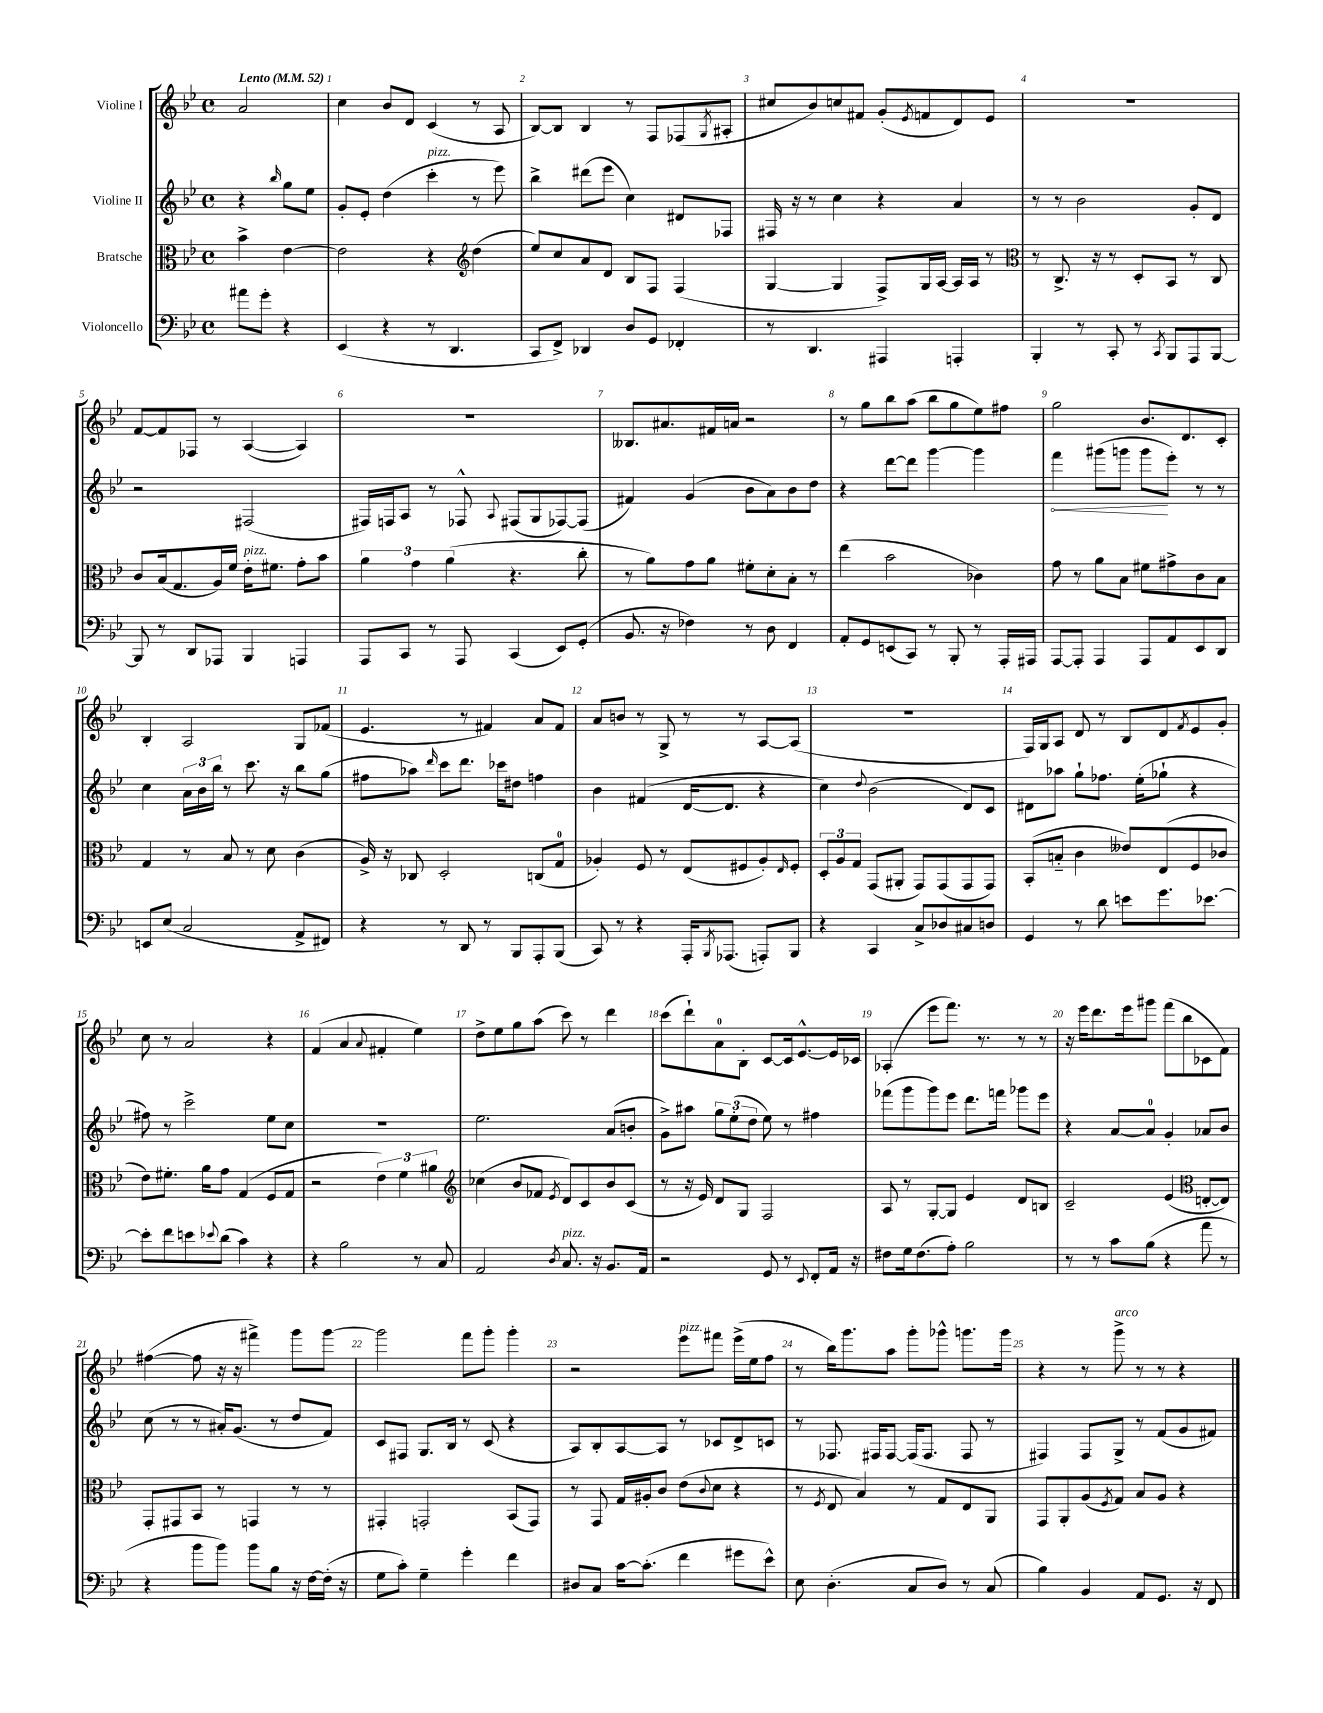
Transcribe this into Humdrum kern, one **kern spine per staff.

**kern	**kern	**kern	**dynam	**kern
*part4	*part3	*part2	*part2	*part1
*staff4	*staff3	*staff2	*staff2	*staff1
*I"Violoncello	*I"Bratsche	*I"Violine II	*	*I"Violine I
*clefF4	*clefC3	*clefG2	*	*clefG2
*k[b-e-]	*k[b-e-]	*k[b-e-]	*	*k[b-e-]
*M4/4	*M4/4	*M4/4	*	*M4/4
*met(c)	*met(c)	*met(c)	*	*met(c)
*MM52	*MM52	*MM52	*	*MM52
=	=	=	=	=
!	!	!	!	!LO:TX:a:B:t=Lento
8a#X\L	4b-^\	4r	.	2a/
8g'\J	.	.	.	.
.	.	16qqbb-/	.	.
4r	[4e-\	8gg\L	.	.
.	.	8ee-\J	.	.
=1	=1	=1	=1	=1
(4EE-/	2e-\]	8g'/L	.	4cc\
.	.	8e-'/J	.	.
4r	.	(4dd\	.	8b-/L
.	.	.	.	8d/J
!	!	!LO:TX:a:i:t=pizz.	!	!
8r	4r	4ccc'\	.	(4c/
4.DD/	.	.	.	.
*	*clefG2	*	*	*
.	(4dd\	8r	.	8r
.	.	8eee-\)	.	8A/
=2	=2	=2	=2	=2
8CC/L	8ee-/L)	4bb-^\	.	[8B-/L)
8FF^/J)	8cc/	.	.	8B-/J]
4DD-X/	8a/	(8ddd#X\L	.	4B-/
.	8d/J	8eee-\J	.	.
8D/L	8B-/L	4cc\)	.	8r
8GG/J	8F/J	.	.	8F/L
4FF-X'/	(4F/	8d#X/L	.	(8F-X/
.	.	.	.	8qG/
.	.	8F-X/J	.	8A#X'/J
=3	=3	=3	=3	=3
8r	[4G/	16F#X/	.	8cc#X/L
.	.	16r	.	.
4.DD/	.	8r	.	8b-/)
.	4G/]	4cc\	.	8ccn/
.	.	.	.	8f#X/J
4AAA#X/	8F^/L)	4r	.	(8g'/L
.	.	.	.	8qe-/
.	16G/L	.	.	8fn/
.	[16A/JJ	.	.	.
4AAAn'/	16A/LL]	4a/	.	8d/)
.	16A/JJ	.	.	.
.	8r	.	.	8e-/J
=4	=4	=4	=4	=4
*	*clefC3	*	*	*
4BBB-'/	8r	8r	.	1r
.	8.C^/	8r	.	.
8r	.	2b-\	.	.
.	16r	.	.	.
8CC'/	8r	.	.	.
8r	8D'/L	.	.	.
8qCC/	.	.	.	.
8BBB-/L	8BB-/J	.	.	.
8AAA/	8r	8g'/L	.	.
[8BBB-/J	8C/	8d/J	.	.
!!LO:LB:g=z
=5	=5	=5	=5	=5
8BBB-/]	8c/L	2r	.	[8f/L
8r	(16B-/k	.	.	8f/]
.	8.G/	.	.	.
8DD/L	.	.	.	8F-X/J
8AAA-X/J	16A/L)	.	.	8r
.	16f/JJ	.	.	.
!	!LO:TX:a:i:t=pizz.	!	!	!
4BBB-/	16e-'\KL	(2F#X/	.	([4A/
.	8.f#X\J	.	.	.
4AAAn/	8g'\L	.	.	4A/])
.	8b-\J	.	.	.
=6	=6	=6	=6	=6
8AAA/L	6a\	16F#X/LL)	.	1r
.	.	16Fn/J	.	.
8CC/J	.	8A/J	.	.
.	6g\	.	.	.
8r	.	8r	.	.
.	(6a\	.	.	.
8AAA/	.	8F-X^^/	.	.
.	.	8qqA/	.	.
(4CC/	4.r	(8F#X/L	.	.
.	.	8G/	.	.
8EE-/L)	.	[8F-X/)	.	.
(8GG'/J	8cc'\	(8F-/J]	.	.
=7	=7	=7	=7	=7
8.BB-/	8r	4f#X/)	.	8.B--X/L
.	8a\L)	.	.	.
16r	.	.	.	8.a#X/
4F-X\)	8g\	(4g/	.	.
.	8a\J	.	.	16f#X/L
.	.	.	.	16an/JJ
8r	8f#X'\L	8b-\L	.	2r
8D\	8d'\	8a\)	.	.
4FF/	8B-'\J	8b-\	.	.
.	8r	8dd\J	.	.
=8	=8	=8	=8	=8
8AA'/L	(4ee-\	4r	.	8r
8GG/	.	.	.	8gg\L
(8EEn/	2b-\	[8ddd\L	.	8bb-\
8CC/J)	.	8ddd\J]	.	(8aa\J
8r	.	[4ggg\	.	8bb-\L
8BBB-'/	.	.	.	8gg\
8r	4c-X\)	4ggg\]	.	8ee-\)
16AAA'/LL	.	.	.	8ff#X\J
16AAA#X/JJ	.	.	.	.
=9	=9	=9	=9	=9
!	!	!	!LO:HP:b	!
[8AAA/L	8g\	4fff\	<	2gg\
8AAA'/J]	8r	.	.	.
4AAA/	8a\L	(8ggg#X\L	.	.
.	8B-\J	8gggn\J	.	.
8AAA/L	8f#X\L	8ggg\L	.	8.b-/L
8AA/	8g#X^\	8eee-'\J)	[	.
.	.	.	.	8.d/
8EE-/	8c\	8r	.	.
8DD/J	8B-\J	8r	.	8c'/J
!!LO:LB:g=z
=10	=10	=10	=10	=10
8EEn/L	4G/	4cc\	.	4B-'/
(8E-/J	.	.	.	.
2C/	8r	24a\LL	.	2A/
.	.	24b-\	.	.
.	.	24bb-\JJ	.	.
.	8B-/	8r	.	.
.	8r	8.ccc\	.	.
.	8d\	.	.	.
.	.	16r	.	.
8AA^/L	(4c\	8bb-\L	.	8G/L
8FF#X/J)	.	(8gg\J	.	(8f-X/J
=11	=11	=11	=11	=11
4r	16A^/)	8ff#X\L	.	4.e-/
.	16r	.	.	.
.	8C-X/	8aa-X\J)	.	.
.	.	16qqddd/	.	.
8r	2D'/	8ccc\L	.	.
8DD/	.	8.ddd\J	.	8r
8r	.	.	.	4f#X/)
.	.	16ccc-X\KL	.	.
8BBB-/L	.	8dd#X\J	.	.
8AAA'/	(8Cn/L	4ffn\	.	8a/L
(8BBB-/J	8G/J	.	.	8f#/J
=12	=12	=12	=12	=12
8CC/)	4A-X'/)	4b-\	.	8a/L
8r	.	.	.	8bn/J
4r	8F/	(4f#X/	.	8r
.	8r	.	.	8G^/
16AAA'/KL	(8E-/L	[16d/KL	.	8r
8qBBB-/	.	.	.	.
(8.AAA-X/J	.	8.d/J]	.	.
.	8F#X/	.	.	8r
8AAAn'/L)	8A-'/)	4r	.	[8A/L
.	16qqE-/	.	.	.
8BBB-/J	8F#'/J	.	.	(8A/J]
=13	=13	=13	=13	=13
4r	12D'/L	4cc\)	.	1r
.	12A/	.	.	.
.	12G/J	.	.	.
.	.	8qqdd/	.	.
4CC/	(8GG/L	(2b-\	.	.
.	8AA#X'/J	.	.	.
8C^/L	8GG/L)	.	.	.
8D-X/	(8GG/	.	.	.
8C#X/	8GG/	8d/L)	.	.
8Dn/J	8GG/J)	8c/J	.	.
=14	=14	=14	=14	=14
4GG/	(8BB-'/L	8d#X\L	.	16F/LL)
.	.	.	.	16G/J
.	8Bn/J	8aa-X\J	.	8A/J
8r	4c\	8gg`\L	.	8d/
8d\	.	8.ff-X\J	.	8r
8en\L	8e--X/L)	.	.	8B-/L
.	.	(16ee-'\KL	.	.
8.g\	(8E-/	8gg-X`\J	.	8d/
.	.	.	.	8qf/
.	8F/	4r	.	8e-/
[8.e-X\J	.	.	.	.
.	8c-X/J	.	.	8g'/J
!!LO:LB:g=z
=15	=15	=15	=15	=15
8e-'\L]	8e-\L)	8ff#X\)	.	8cc\
8f\	8.f#X'\J	8r	.	8r
8en\	.	2ccc^\	.	2a/
.	16a\KL	.	.	.
8qqe-X/	.	.	.	.
(8d\J	8g\J	.	.	.
4c\)	(4G/	.	.	.
4r	8F/L	8ee-\L	.	4r
.	8G/J	8cc\J	.	.
=16	=16	=16	=16	=16
4r	2r	1r	.	(4f/
2B-\	.	.	.	4a/
.	.	.	.	8qqa/
.	6e-\)	.	.	4f#X'/
.	6f\	.	.	.
8r	.	.	.	4ee-\)
.	6a#X\	.	.	.
8C/	.	.	.	.
=17	=17	=17	=17	=17
*	*clefG2	*	*	*
2AA/	(4cc-X\	2.ee-\	.	8dd^\L
.	.	.	.	8ee-\
.	8b-/L	.	.	8gg\
.	8f-X/J	.	.	(8aa\J
8qD/	8qe-/	.	.	.
!LO:TX:a:i:t=pizz.	!	!	!	!
8.C/	8d/L)	.	.	8ccc\)
.	8c/	.	.	8r
16r	.	.	.	.
8.BB-/L	8b-/	(8a/L	.	4ddd\
.	(8c/J	8bn'/J	.	.
16AA/Jk	.	.	.	.
=18	=18	=18	=18	=18
2r	8r	8g^\L)	.	(8ccc\L
.	16r	8aa#X\J	.	8ddd`\)
.	16e-/)	.	.	.
.	8d/L	12gg\L	.	8a\
.	.	(12ee-'\	.	.
.	8G/J	.	.	8B-'\J
.	.	12dd\J	.	.
8GG/	2F/	8ee-\)	.	[8c/L
8r	.	8r	.	16c/k]
.	.	.	.	[8.e-^^/
8qqEE-/	.	.	.	.
8FF'/L	.	4ff#X\	.	.
16AA/Jk	.	.	.	16e-/L]
16r	.	.	.	16c-X/JJ
=19	=19	=19	=19	=19
8F#X\L	8A/	(8fff-X\L	.	(4A-X'/
16G\k	8r	8ggg\	.	.
(8.F#\	.	.	.	.
.	[8G'/L	8ggg\)	.	8eee-\L
8A'\J)	8G/J]	8eee-\J	.	8.fff\J)
2B-\	4e-/	8.ddd\L	.	.
.	.	.	.	8.r
.	.	16fffn\Jk	.	.
.	8d/L	8ggg-X\L	.	8r
.	8Bn/J	8eee-\J	.	8r
=20	=20	=20	=20	=20
8r	2c~/	4r	.	16r
.	.	.	.	16eee-\KL
8r	.	.	.	8.ddd\
8c\L	.	[8a/L	.	.
.	.	.	.	16eee-\k
(8B-\J	.	8a/J]	.	8ggg#X\J
4r	(4e-/	4g'/	.	(8fff\L
.	.	.	.	8bb-\
*	*clefC3	*	*	*
8a\	[8En'/L	8a-X/L	.	8c-X\
8r	8E/J])	8b-/J	.	8f\J)
!!LO:LB:g=z
=21	=21	=21	=21	=21
4r	8GG'/L	(8cc\	.	([4ff#X\
.	8GG#X/	8r	.	.
8b-\L	8BB-/J	8r	.	8ff#\]
8b-\J)	8r	16a#X'/KL)	.	16r
.	.	(8.g/J	.	16r
8b-\L	4GGn/	.	.	4fff#X^\)
8B-\J	.	8r	.	.
16r	8r	8dd/L	.	8ggg\L
[16F\LL	.	.	.	.
(16F'\JJ]	8r	8f/J)	.	[8ggg\J
16r	.	.	.	.
=22	=22	=22	=22	=22
8G\L	4GG#X'/	8c/L	.	2ggg\]
8c'\J)	.	8F#X/J	.	.
4G~\	2GGn'/	8.G/L	.	.
.	.	16B-/Jk	.	.
4g'\	.	8r	.	8fff\L
.	.	(8c/	.	8ggg'\J
4f\	(8BB-/L	4r	.	4ggg'\
.	8GG/J)	.	.	.
=23	=23	=23	=23	=23
8D#X/L	8r	8A/L)	.	2r
8C/J	8GG/	8B-'/	.	.
[16c\KL	16G/LL	[8A/	.	.
(8.c'\J]	16A#X'/J	.	.	.
.	8c/J	8A/J]	.	.
!	!	!	!	!LO:TX:a:i:t=pizz.
4f\	(8e-\L	8r	.	8eee-\L
.	8qqc/	.	.	.
.	8d\J	8c-X/L	.	8fff#X\J
8g#X\L	4r	8d^/	.	(16eee-^\LL
.	.	.	.	16ee-\J
8e-^^\J)	.	8cn/J	.	8ff\J
=24	=24	=24	=24	=24
8E-\	8r	8r	.	8r
.	8qF/	.	.	.
(4.D'\	8E-/	8.F-X/	.	16bb-\KL)
.	.	.	.	8.ggg\
.	4B-/)	.	.	.
.	.	16F#X/KL	.	.
.	.	[8F#/J	.	8aa\J
8C/L	8r	(16F#/KL]	.	8ggg'\L
.	.	8.F#/J	.	.
8D/J)	8G/L	.	.	8ggg-X^^\J
8r	8E-/	8F#/	.	8.gggn\L
(8C/	8AA/J	8r	.	.
.	.	.	.	16ggg\Jk
=25	=25	=25	=25	=25
4B-\)	8GG/L	4F#X/)	.	4r
.	8AA'/	.	.	.
4BB-/	(8A/	8F#/L	.	8r
.	8qF/	.	.	.
!	!	!	!	!LO:TX:a:i:t=arco
.	8G/J)	8G^/J	.	8ggg^\
8AA/L	8B-/L	8r	.	8r
8.GG/J	8A/J	(8f/L	.	8r
.	4r	8g/	.	4r
16r	.	.	.	.
8FF/	.	8f#X/J)	.	.
==	==	==	==	==
*-	*-	*-	*-	*-
